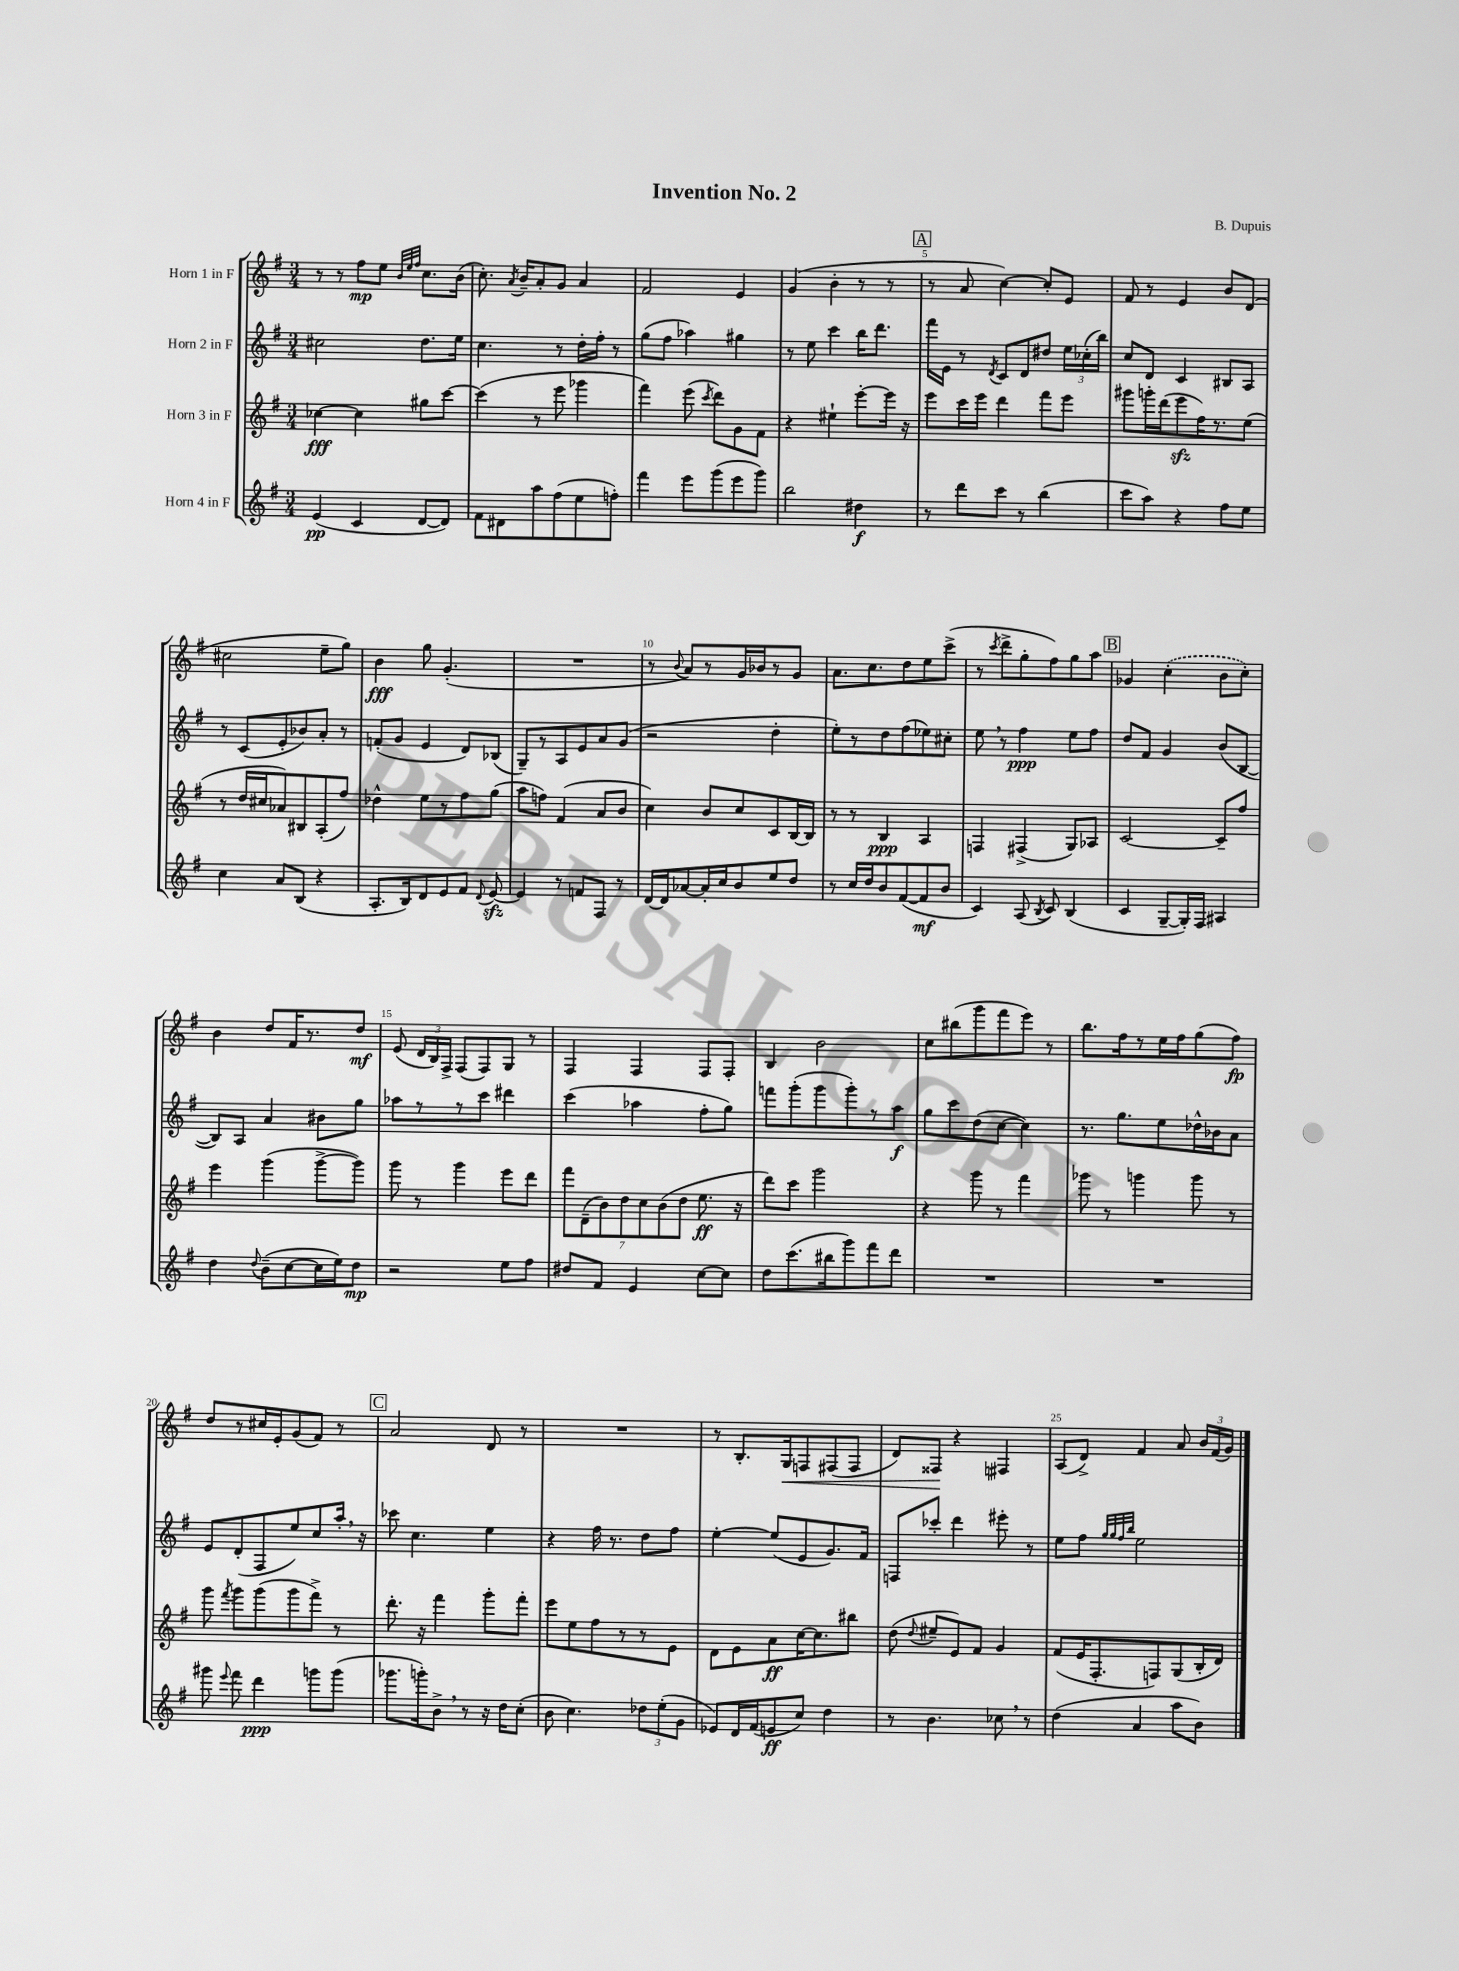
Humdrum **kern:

**kern	**kern	**kern	**kern
*staff4	*staff3	*staff2	*staff1
*clefG2	*clefG2	*clefG2	*clefG2
*k[f#]	*k[f#]	*k[f#]	*k[f#]
*M3/4	*M3/4	*M3/4	*M3/4
(4e	[4cc-	2cc#	8r
.	.	.	8r
4c	4cc-]	.	8ff#
.	.	.	8ee
.	.	.	32qqb
.	.	.	32qqee
.	.	.	32qqff#
[8d	8gg#	8.dd	8.cc
8d])	[8ccc	.	.
.	.	16ee	(16b
=	=	=	=
8f#	(4ccc]	4.cc	8.cc')
8d#	.	.	.
.	.	.	8qa
.	.	.	16b~
8aa	8r	.	8a'
(8ff#	8eee	8r	8g
8ee	4ggg-	16dd'	4a
.	.	16ff#'	.
8ff')	.	8r	.
=	=	=	=
4fff#	4fff#)	(8gg	2f#
.	.	8ff#	.
8eee	(8eee	4aa-)	.
.	8qccc	.	.
(8ggg	8ddd)	.	.
8eee	8g	4gg#	4e
8ggg)	8f#	.	.
=	=	=	=
2bb	4r	8r	(4g
.	.	8ee	.
.	4ee#`	4ccc	4b'
4dd#	[8eee'	16bb	8r
.	.	8.ddd	.
.	16eee]	.	8r
.	16r	.	.
=	=	=	=
8r	8eee	16fff#	8r
.	.	16e	.
8ddd	16ccc	8r	8a
.	16eee	.	.
.	.	8qd	.
8ccc	4ddd	8c	[4cc)
8r	.	8d	.
(4bb	8fff#	8dd#	8cc']
.	8eee	24ee	8e
.	.	(24cc-'	.
.	.	24bb)	.
=	=	=	=
8ccc	8ggg#	8cc	8f#
8aa)	16ggg'	8d	8r
.	(16ddd	.	.
4r	8eee	4c	4e
.	16ff#)	.	.
.	8.r	.	.
8ff#	.	8B#	8b
8ee	(8ee	8A	(8d
=	=	=	=
4cc	8r	8r	2cc#
.	16dd	(8c	.
.	16cc#	.	.
8a	8a-)	8e'	.
(8B	8B#	8b-)	.
4r	(8A'	8a'	8ee~
.	8ff#)	8r	8gg)
=	=	=	=
8.A'	4dd-^^	(8f'	4b
.	.	8g	.
16B)	.	.	.
8d	8ee	4e	8gg
8e	8r	.	(4.g'
8f#	8ff#	8d)	.
8qqd	.	.	.
[8e	(8gg	(8B-	.
=	=	=	=
4e]	8aa	8G~)	2.r
.	8ff)	8r	.
8r	(4f#	8A	.
8f	.	8e	.
8F#	8a	8a	.
8r	8b	(8g	.
=	=	=	=
[16d	4cc)	2r	8r
16d]	.	.	.
.	.	.	8qqb
[8a-	.	.	8a)
16a-']	8b	.	8r
16cc	.	.	.
8b	8cc	.	16g
.	.	.	16b-
8ee	8c	4dd'	8r
8dd	[16B	.	8g
.	16B]	.	.
=	=	=	=
8r	8r	8ee')	8.a
16cc	8r	8r	.
16dd	.	.	8.cc
8b	4B	8dd	.
([8f#	.	(8ff#	8dd
8f#]	4A	8ee-)	8ee
8b	.	8cc#'	(8ccc^
=	=	=	=
4c)	4F	8ee	8r
.	.	.	8qccc
.	.	8r	8ddd^
(8A	(4F#^	4ff#	8gg'
8qB	.	.	.
8c)	.	.	8ff#)
(4B	8G)	8ee	8gg
.	8A-	8ff#	8aa
=	=	=	=
4c	[2c	8dd	4g-
.	.	8f#	.
[8G~	.	4g	(4cc'
16G'])	.	.	.
16F#	.	.	.
4A#	8c~]	(8b	8b
.	8ff#	[8B	8cc')
=	=	=	=
4dd	4eee	8B])	4b
.	.	8A	.
8qqdd	.	.	.
(8b~	(4ggg	4a	8dd
[8cc	.	.	16f#
.	.	.	8.r
16cc]	[8ggg^	8b#	.
16ee)	.	.	.
8dd	8ggg])	8gg	8dd
=	=	=	=
2r	8ggg	8aa-	(8e
.	8r	8r	24d
.	.	.	24B)
.	.	.	24F#^
.	4ggg	8r	(8F#
.	.	8ccc	8F#)
8ee	8eee	4ddd#	8G
8ff#	8ddd	.	8r
=	=	=	=
8dd#	14fff#	(4ccc	4F#
.	(14d~	.	.
8f#	.	.	.
.	14b)	.	.
.	14dd	.	.
4e	.	4aa-	4F#
.	14cc	.	.
.	(14b	.	.
.	14dd	.	.
[8cc	8.ee	8ff#'	8F#
8cc]	.	8gg)	8F#'
.	16r	.	.
=	=	=	=
8dd	8ddd)	8fff	4B
(8.ccc	8ccc	(8ggg'	.
.	2ggg	8ggg	2b
16bb#	.	.	.
8ggg)	.	8ggg')	.
8fff#	.	8r	.
8ddd	.	8aa	.
=	=	=	=
2.r	4r	8gg	8cc
.	.	8ccc	(8bb#
.	8ggg	(8dd	8ggg
.	8r	[8cc	8fff#
.	4fff#	4cc])	8eee)
.	.	.	8r
=	=	=	=
2.r	8ggg-	8.r	8.bb
.	8r	.	.
.	.	8.gg	16ff#
.	4ggg	.	8r
.	.	8ee	16ee
.	.	.	16ff#
.	8ggg	16dd-^^	(8gg
.	.	16b-	.
.	8r	8a	8ff#)
=	=	=	=
8ggg#	8ggg	8e	8dd
8qqeee	8qfff#	.	.
8fff#	8ggg	(8d'	8r
4ddd	(8ggg	8F#	16cc#
.	.	.	16e'
.	8ggg	8ee)	(8g
8ggg	8fff#^)	8cc	8f#)
(8ggg	8r	16aa'	8r
.	.	16r	.
=	=	=	=
8.ggg-	8.ddd'	8ccc-	2a
.	.	4.cc	.
16ggg')	16r	.	.
8b^	4fff#	.	.
8r	.	.	.
16r	8ggg'	4ee	8d
16dd	.	.	.
(8cc'	8fff#'	.	8r
=	=	=	=
8b	8eee	4r	2.r
4.cc)	8ee	.	.
.	8ff#	16ff#	.
.	.	8.r	.
.	8r	.	.
12dd-	8r	8dd	.
(12ee'	.	.	.
.	8e	8ff#	.
12g	.	.	.
=	=	=	=
8e-)	8d	[4ee'	8r
16d	8e	.	8.B'
(16f#	.	.	.
8e	8a	(8ee]	.
.	.	.	16G
8cc)	[16cc	8e	8F
.	8.cc]	.	.
4dd	.	8.g)	(8F#
.	8bb#	.	8F#
.	.	16f#	.
=	=	=	=
8r	(8dd	8F	8d)
.	8qqdd	.	.
4.b	8ee#~	8ccc-'	8F##
.	8e)	4ddd	4r
.	8f#	.	.
8cc-	4g	8eee#'	4F#
8r	.	8r	.
=	=	=	=
(4dd	(8f#	8ee	(8A
.	16e	8ff#	8d^)
.	8.F#'	.	.
.	.	32qqgg	.
.	.	32qqgg	.
.	.	32qqff#	.
.	.	32qqbb	.
4a	.	2ee	4f#
.	8F)	.	.
8aa	(8G	.	8a
8b)	16B'	.	24b
.	.	.	(24f#
.	16d)	.	.
.	.	.	24g)
==	==	==	==
*-	*-	*-	*-
